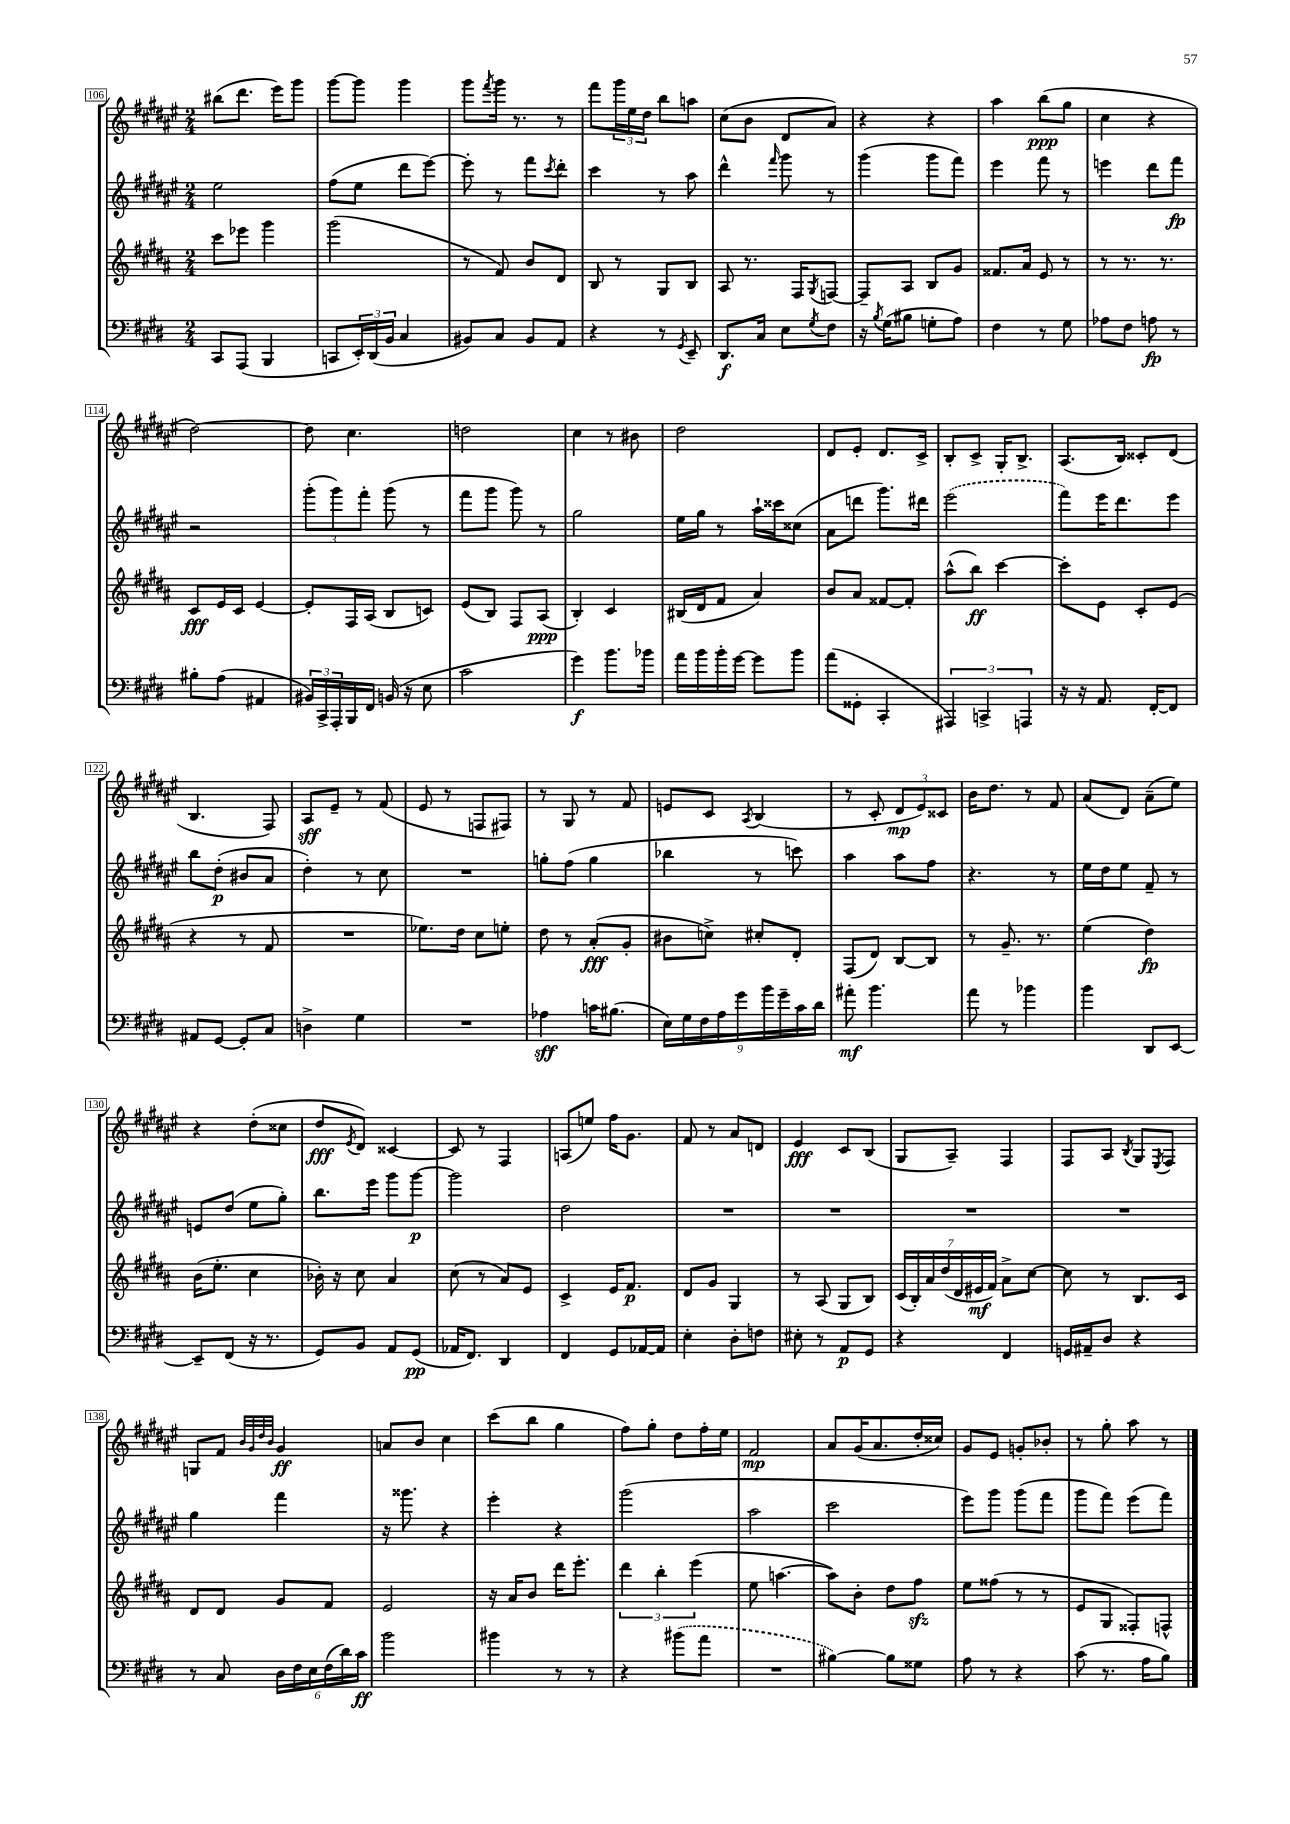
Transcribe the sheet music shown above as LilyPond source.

<<
\new StaffGroup <<
\new Staff = "s0" {
    \clef treble \key fis \major \numericTimeSignature \time 2/4
    bis''8( dis'''8. eis'''16) gis'''8 |
    gis'''8~ gis'''8 gis'''4 |
    gis'''8 \acciaccatura { fis'''8 } gis'''16 r8. r8 |
    fis'''8 \tuplet 3/2 { gis'''16 eis''16 dis''16 } b''8 a''8 |
    cis''8( b'8 dis'8 ais'8) |
    r4 r4 |
    ais''4 b''8\ppp( gis''8 |
    cis''4 r4 |
    dis''2~) |
    dis''8 cis''4. |
    d''2 |
    cis''4 r8 bis'8 |
    dis''2 |
    dis'8 eis'8-. dis'8. cis'16-> |
    b8-. cis'8-> gis16-. b8.-> |
    ais8.( b16) cisis'8-. dis'8( |
    b4. fis8) |
    ais8\sff eis'8-- r8 fis'8( |
    eis'8 r8 f8 fis8) |
    r8 gis8 r8 fis'8 |
    e'8 cis'8 \acciaccatura { ais8 } b4( |
    r8 cis'8-. \tuplet 3/2 { dis'8\mp eis'8) cisis'8 } |
    b'16 dis''8. r8 fis'8 |
    ais'8( dis'8) ais'8--( eis''8) |
    r4 dis''8-.( cisis''8 |
    dis''8\fff \acciaccatura { eis'8 } dis'8) cisis'4~ |
    cisis'8 r8 fis4 |
    a8( e''8) fis''16 gis'8. |
    fis'8 r8 ais'8 d'8 |
    eis'4\fff cis'8 b8( |
    gis8 ais8--) fis4 |
    fis8 ais8 \acciaccatura { b8 } gis8 \acciaccatura { eis8 } fis8 |
    g8 fis'8 \grace { b'32 gis'32 dis''32 b'32 } gis'4\ff |
    a'8 b'8 cis''4 |
    cis'''8( b''8 gis''4 |
    fis''8) gis''8-. dis''8 fis''16-. eis''16 |
    fis'2\mp |
    ais'8 gis'16( ais'8. dis''16-. cisis''16) |
    gis'8 eis'8 g'8-. bes'8-. |
    r8 gis''8-. ais''8 r8 \bar "|." |
}
\new Staff = "s1" {
    \clef treble \key fis \major \numericTimeSignature \time 2/4
    eis''2 |
    fis''8( eis''8 dis'''8 eis'''8~) |
    eis'''8-. r8 fis'''8 \acciaccatura { cis'''8 } dis'''8-. |
    cis'''4 r8 ais''8 |
    dis'''4-^ \grace { fis'''16 } gis'''8 r8 |
    gis'''4( gis'''8 fis'''8) |
    eis'''4 fis'''8 r8 |
    e'''4 dis'''8 fis'''8\fp |
    r2 |
    \tuplet 3/2 { gis'''8-.( gis'''8) fis'''8-. } gis'''8( r8 |
    fis'''8 gis'''8 gis'''8) r8 |
    gis''2 |
    eis''16 gis''16 r8 ais''16-! cisis'''16 cisis''8( |
    ais'8 d'''8 gis'''8.) dis'''16 |
    \once \slurDashed eis'''2( |
    fis'''8) eis'''16 dis'''8. eis'''8 |
    b''8 dis''8-.\p( bis'8 ais'8 |
    dis''4-.) r8 cis''8 |
    R2 |
    g''8-. fis''8( g''4 |
    bes''4 r8 c'''8) |
    ais''4 ais''8 fis''8 |
    r4. r8 |
    eis''16 dis''16 eis''8 fis'8-- r8 |
    e'8 dis''8( eis''8 gis''8-.) |
    b''8. eis'''16 gis'''8 gis'''8~\p |
    gis'''2 |
    dis''2 |
    R2 |
    R2 |
    R2 |
    R2 |
    gis''4 fis'''4 |
    r16 gisis'''8. r4 |
    eis'''4-. r4 |
    gis'''2( |
    ais''2 |
    cis'''2 |
    eis'''8) gis'''8 gis'''8( fis'''8 |
    gis'''8 fis'''8) eis'''8( fis'''8) \bar "|." |
}
\new Staff = "s2" {
    \clef treble \key b \major \numericTimeSignature \time 2/4
    cis'''8 ees'''8 gis'''4 |
    gis'''2( |
    r8 fis'8) b'8 dis'8 |
    b8 r8 gis8 b8 |
    ais8 r8. fis16 \acciaccatura { gis8 } f8~ |
    f8-- ais8 b8 gis'8 |
    fisis'8. ais'16 e'8 r8 |
    r8 r8. r8. |
    cis'8\fff e'16 cis'16 e'4~ |
    e'8-. fis16 ais16( b8 c'8) |
    e'8( b8) fis8 ais8\ppp( |
    b4-.) cis'4 |
    bis16( dis'16 fis'8 ais'4) |
    b'8 ais'8 fisis'8~ fisis'8-. |
    ais''8-^( b''8\ff) cis'''4~ |
    cis'''8-. e'8 cis'8-. e'8( |
    r4 r8 fis'8 |
    R2 |
    ees''8.) dis''16 cis''8 e''8-. |
    dis''8 r8 ais'8-.\fff( gis'8-. |
    bis'8 c''8->) cis''8-. dis'8-. |
    fis8( dis'8) b8~ b8 |
    r8 gis'8.-- r8. |
    e''4( dis''4\fp) |
    b'16( e''8.-. cis''4 |
    bes'16-.) r16 cis''8 ais'4 |
    cis''8( r8 ais'8) e'8 |
    cis'4-> e'16 fis'8.\p |
    dis'8 gis'8 gis4 |
    r8 ais8( gis8 b8) |
    \tuplet 7/4 { cis'16( b16-.) ais'16 dis''16( dis'16 eis'16\mf fis'16) } ais'8-> cis''8~ |
    cis''8 r8 b8. cis'16 |
    dis'8 dis'8 gis'8 fis'8 |
    e'2 |
    r16 ais'16 b'8 dis'''16 e'''8.-. |
    \tuplet 3/2 { dis'''4 b''4-. e'''4( } |
    e''8 a''4.~ |
    a''8) b'8-. dis''8 fis''8\sfz |
    e''8 fisis''8( r8 r8 |
    e'8 gis8 fisis8-.) f8-^ \bar "|." |
}
\new Staff = "s3" {
    \clef bass \key e \major \numericTimeSignature \time 2/4
    cis,8 a,,8( b,,4 |
    c,8 \tuplet 3/2 { e,16-.) dis,16( b,16 } cis4 |
    bis,8) cis8 bis,8 a,8 |
    r4 r8 \acciaccatura { gis,8 } e,8-- |
    dis,8.\f cis16 e8 \acciaccatura { gis8 } fis8 |
    r16 \acciaccatura { b8 } gis16( bis8 g8-. a8) |
    fis4 r8 gis8 |
    aes8 fis8 a8\fp r8 |
    bis8-. a8( ais,4 |
    \tuplet 3/2 { bis,16) cis,16-> a,,16-. } b,,16 fis,16 b,16( r16 e8 |
    cis'2 |
    gis'4\f) b'8. bes'16 |
    a'16 b'16 b'16-. gis'16~ gis'8 b'8 |
    a'8( gisis,8-. cis,4-. |
    \tuplet 3/2 { ais,,4) c,4-> a,,4 } |
    r16 r16 a,8. fis,16~-. fis,8 |
    ais,8 gis,8~ gis,8-. cis8 |
    d4-> gis4 |
    R2 |
    aes4\sff c'16 bis8.( |
    \tuplet 9/8 { e16) gis16 fis16 a16 gis'16 b'16 gis'16-- cis'16 dis'16 } |
    ais'8-.\mf b'4. |
    a'8 r8 bes'4 |
    b'4 dis,8 e,8~ |
    e,8-- fis,8( r16 r8. |
    gis,8) b,8 a,8 gis,8\pp( |
    aes,16 fis,8.) dis,4 |
    fis,4 gis,8 aes,16~ aes,16 |
    e4-. dis8-. f8 |
    eis8-. r8 a,8\p gis,8 |
    r4 fis,4 |
    g,16 ais,16-- dis8 r4 |
    r8 cis8 \tuplet 6/4 { dis16 fis16 e16 fis16( dis'16) cis'16\ff } |
    b'2 |
    bis'4 r8 r8 |
    r4 \once \slurDashed bis'8( a'8 |
    R2 |
    bis4~) bis8 gisis8 |
    a8 r8 r4 |
    cis'8( r8. a16 b8) \bar "|." |
}
>>
>>
\layout { \context { \Score currentBarNumber = #106 \override BarNumber.stencil = #(make-stencil-boxer 0.1 0.3 ly:text-interface::print) } }
